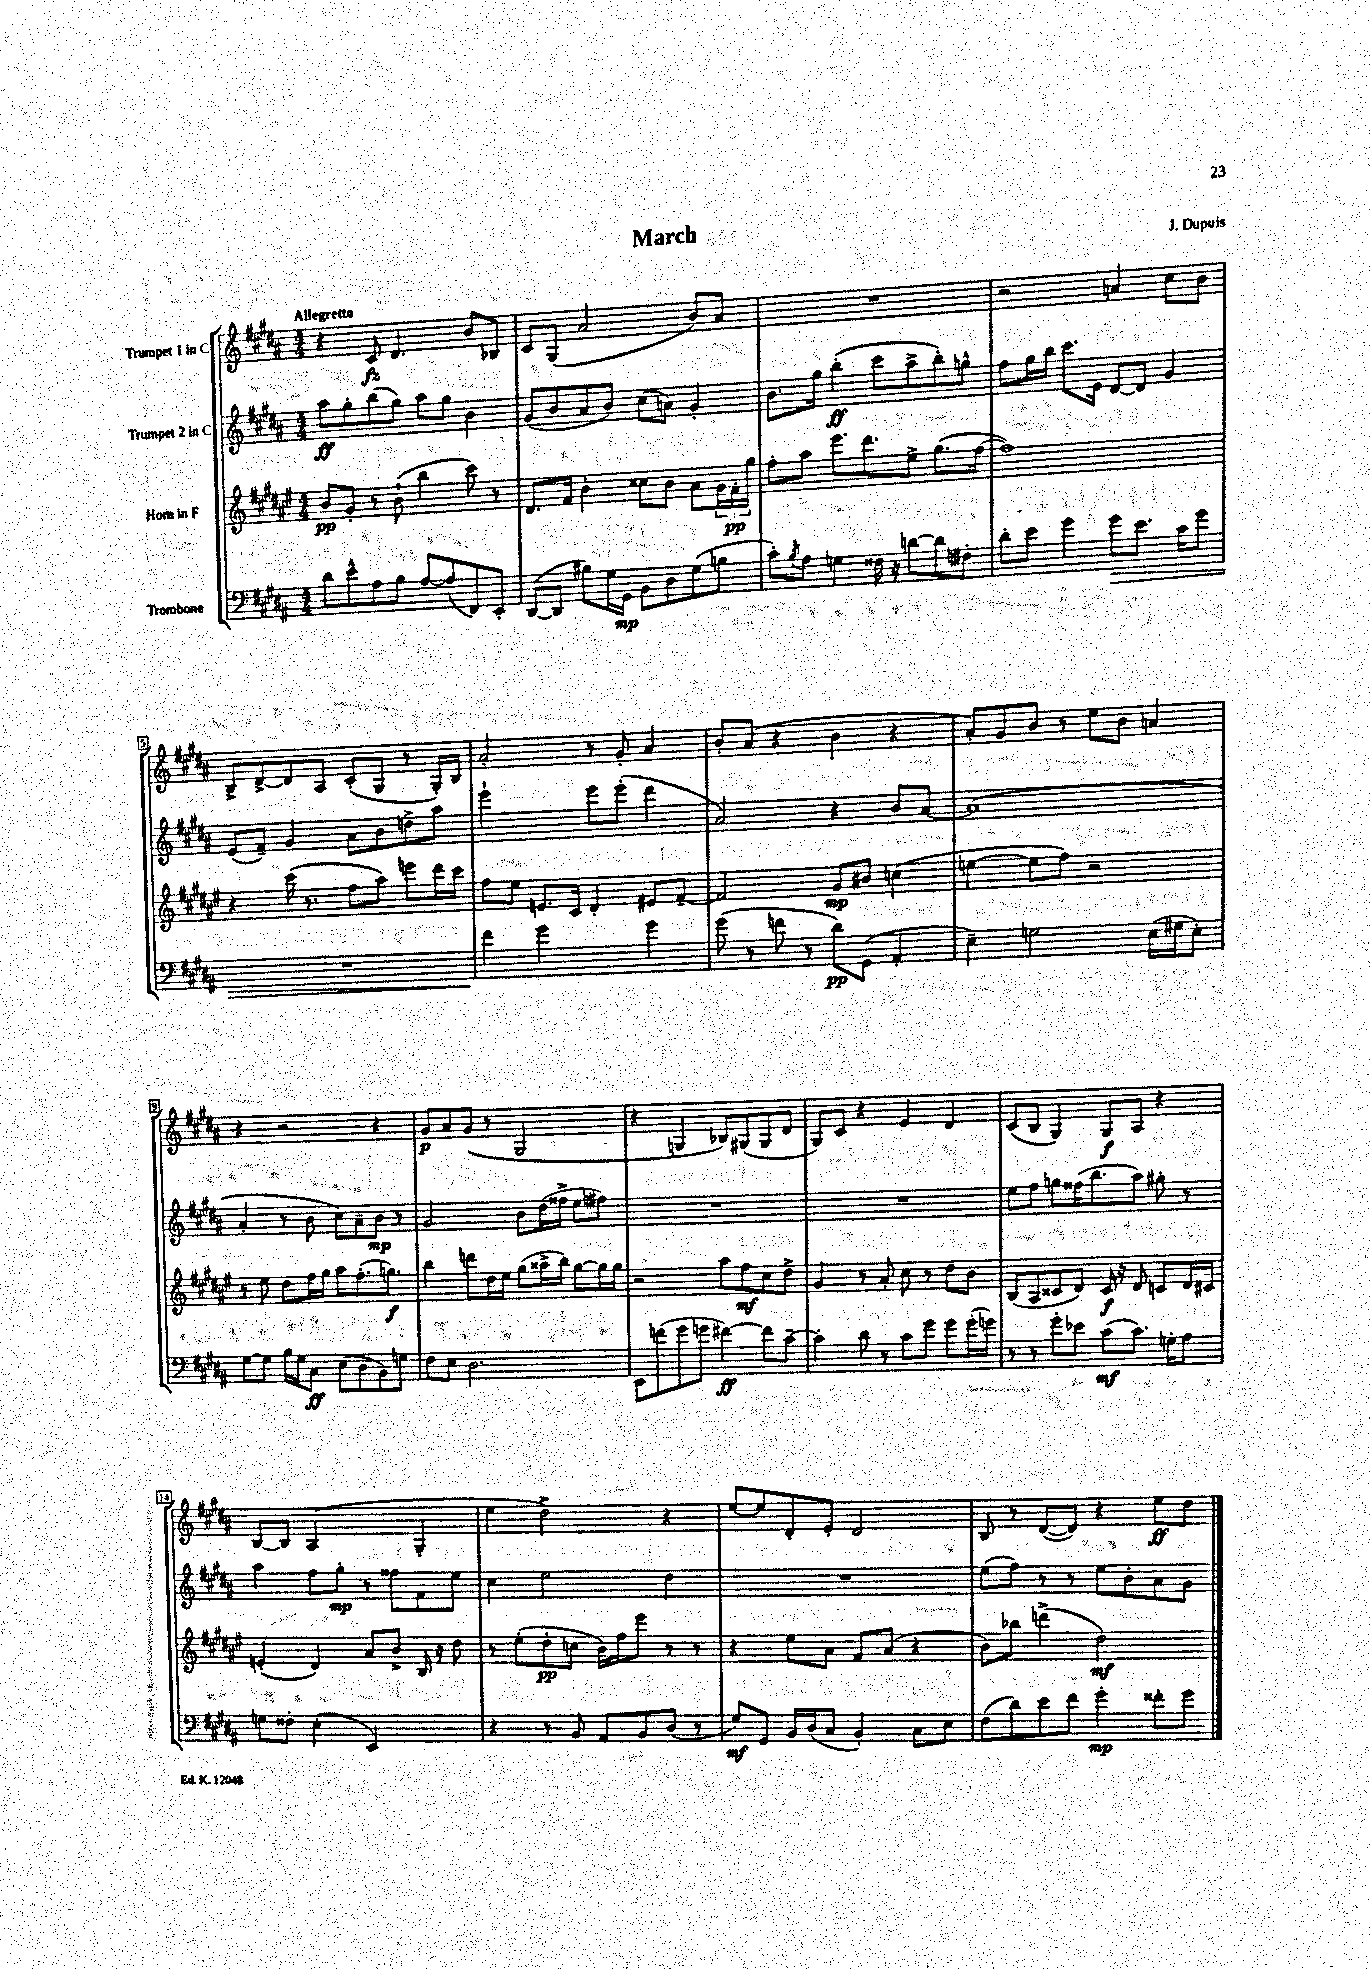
\header { title = "March" composer = "J. Dupuis" }
<<
\new StaffGroup <<
\new Staff = "s0" \with { instrumentName = "Trumpet 1 in C" } {
    \clef treble \key b \major \numericTimeSignature \time 4/4 \tempo "Allegretto"
    r4 cis'8\fz dis'4. b'8 bes8 |
    cis'8 gis8( ais'2 b'8) ais'8 |
    R1 |
    r2 a'4 cis''8 b'8 |
    b8-> dis'8~-> dis'8 ais8 cis'8-.( gis8 r8 gis16-.) b16 |
    ais'2-. r8 gis'8-. ais'4 |
    b'8-. ais'8( r4 b'4 r4 |
    ais'8-.) gis'8 b'8 r8 e''8 b'8 a'4 |
    r4 r2 r4 |
    gis'8\p ais'8 gis'8( r8 gis2 |
    r4 g4 bes8) gis8( gis8 dis'8 |
    gis8) cis'8 r4 e'4 dis'4 |
    cis'8( b8 gis4) gis8\f ais8 r4 |
    b8~ b8 ais2( gis4-. |
    e''4 dis''2->) r4 |
    e''8~ e''8 dis'8-. e'8-. dis'2 |
    b8 r8 dis'8~( dis'8) r4 e''8\ff dis''8 \bar "|." |
}
\new Staff = "s1" \with { instrumentName = "Trumpet 2 in C" } {
    \clef treble \key b \major \numericTimeSignature \time 4/4
    ais''8\ff gis''8-. b''8( gis''8) ais''8 gis''8 b'4 |
    gis'8( b'8 ais'8 b'8) cis''8( a'8) gis'4-. |
    b'8. gis''16 b''4-.\ff( cis'''8 ais''8-> b''8-.) g''8-^ |
    fis''8 gis''16 b''16 cis'''8. e'16 dis'8~ dis'8 gis'4 |
    e'8( fis'8--) gis'4 ais'8 b'8 d''8-> ais''8 |
    e'''2-! e'''8 e'''8-.( dis'''4 |
    ais'2) r4 b'8 ais'8~ |
    ais'1( |
    ais'4-. r8 b'8 cis''8) ais'8-- b'8\mp r8 |
    gis'2 b'8 dis''16( fisis''16-> e''8 fis''8) |
    R1 |
    R1 |
    e''8 fis''8 g''8 fisis''16( b''8. ais''8) gis''8-. r8 |
    ais''4 fis''8 gis''8-.\mp r8 fisis''8 fis'8 e''8 |
    cis''4 e''2 dis''4 |
    R1 |
    e''8( fis''8) r8 r8 e''8 b'8-. ais'8 gis'8 \bar "|." |
}
\new Staff = "s2" \with { instrumentName = "Horn in F" } {
    \clef treble \key fis \major \numericTimeSignature \time 4/4
    b'8\pp gis'8-. r8 b'8-!( b''4 cis'''8) r8 |
    dis'8. fis'16 b'4-. cisis''8 b'8 ais'8 \tuplet 3/2 { gis'16 fis'16-.\pp gis''16 } |
    fis''8-. ais''8 eis'''8. dis'''8. eis''8-> gis''8.( fis''16~ |
    fis''1) |
    r4 cis'''16( r8. fis''8 ais''8) e'''8 dis'''16 cis'''16 |
    fis''8 eis''8 e'8. cis'16 dis'4-. eis'8 fis'8~-- |
    fis'2 gis'8\mp bis'8 c''4( |
    e''4~ e''8 fis''8) r2 |
    r8 eis''8 dis''8 fis''16 gis''16 ais''8 fis''8.-.( g''8.\f) |
    b''4 d'''8 dis''16 eis''16 gis''8( aisis''16-> b''16) gis''8~ gis''16 gis''16 |
    r2 ais''8 fis''8\mf cis''8 dis''8-> |
    gis'4 r8 ais'8-. cis''8 r8 dis''8 b'8 |
    b8( ais8 cisis'8 dis'8) cisis'16\f r16 dis'8 c'8 dis'16 cis'16 |
    e'4-.( dis'4) ais'8 b'8-> b16 r16 dis''8 |
    r8 eis''8-.( dis''8-.\pp c''8 b'16) fis''16 eis'''8 r8 r8 |
    r4 eis''8 ais'8 fis'8 ais'8( r4 |
    b'8) bes''8 d'''4->( dis''2\mf) \bar "|." |
}
\new Staff = "s3" \with { instrumentName = "Trombone" } {
    \clef bass \key b \major \numericTimeSignature \time 4/4
    dis'8 e'8-^ ais8 b8 ais8~ ais8( fis,8) e,8-. |
    dis,8~( dis,8 bis8) gis16 gis,16\mp b,8 dis8 gis8( b8 |
    cis'8-.) \acciaccatura { b8 } ais8 g4 fisis16 r16 d'8~ d'8 fis8-. |
    dis'8-. e'8 gis'4 gis'8\> e'8. cis'16 gis'8 |
    R1 |
    fis'4\! gis'2 gis'4 |
    gis'8( r8 f'8 r8 dis'8\pp) gis,8( ais,4-. |
    e4--) g2 e16( gis16 e8-.) |
    gis8~ gis8 b16 gis16 cis8\ff e8( dis8 b,8) g8 |
    fis8 e8 dis2. |
    e,8 f'8( gis'8 g'8 fis'4~\ff) fis'8 cis'8~-- |
    cis'4-. dis'8 r8 cis'8 gis'8 gis'8 gis'16-.( g'16) |
    r8 r8 gis'8-. ees'8 cis'8\mf( cis'8.) g16-. ais8 |
    g8 fisis8-. e4-.( e,2) |
    r4 r8 b,8 ais,8 b,8 dis8( r8 |
    gis8\mf) gis,8 b,16 dis16( cis8 b,4-.) cis8 e8 |
    fis8( dis'8) e'8 fis'8 gis'4-.\mp fisis'8-. gis'8 \bar "|." |
}
>>
>>
\layout { \context { \Score \override BarNumber.stencil = #(make-stencil-boxer 0.1 0.3 ly:text-interface::print) } }
